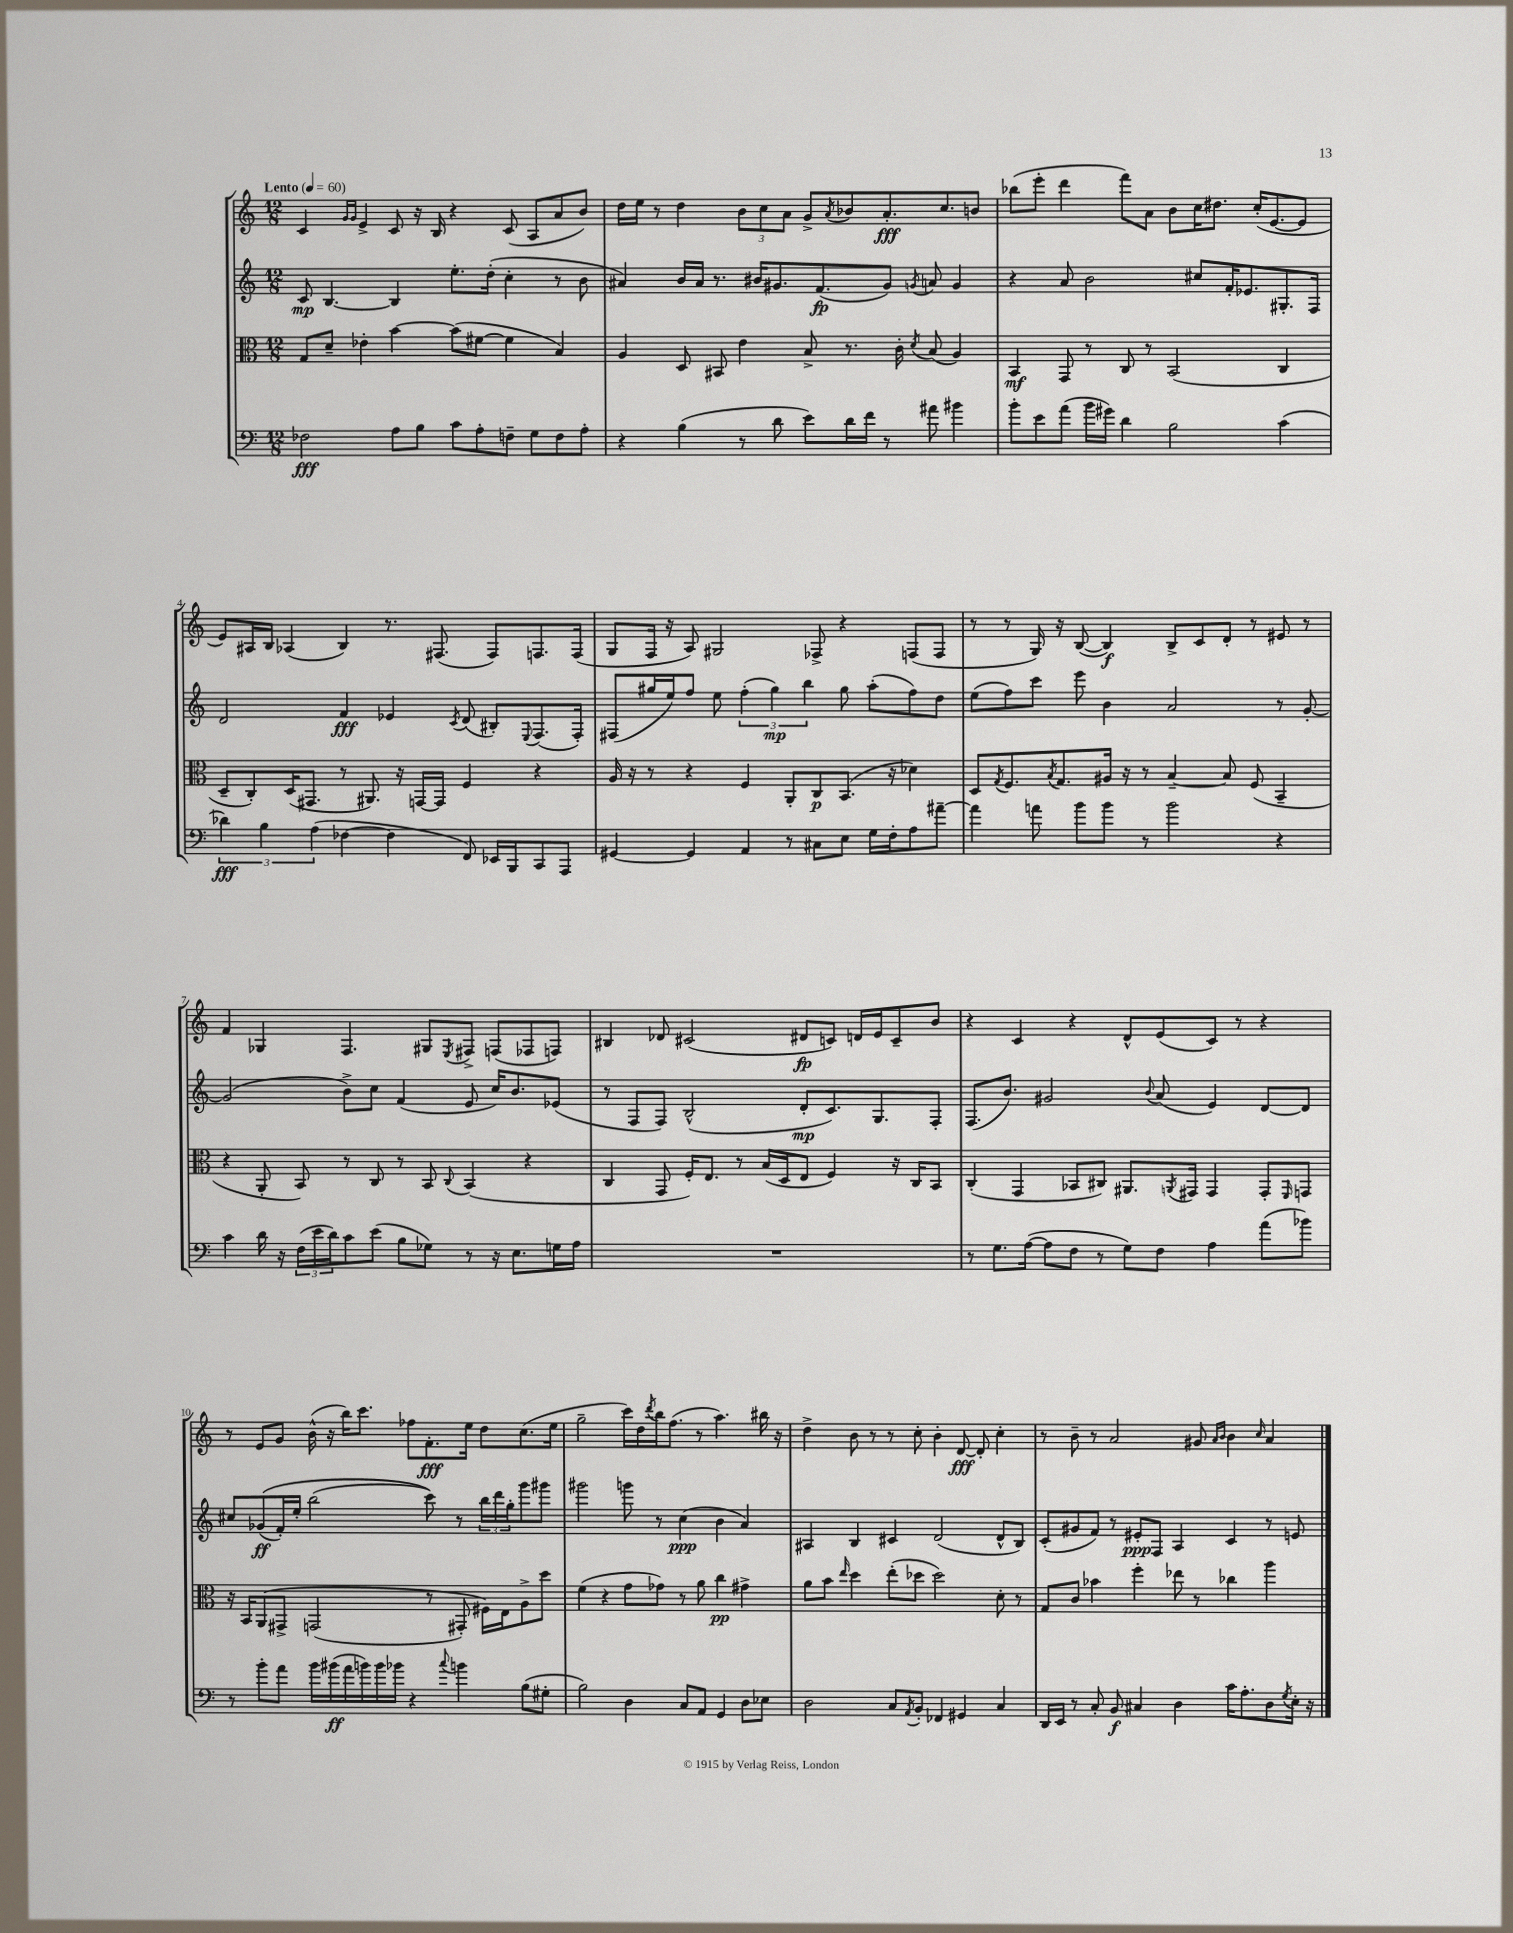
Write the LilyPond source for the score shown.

<<
\new StaffGroup <<
\new Staff = "s0" {
    \clef treble \key c \major \numericTimeSignature \time 12/8 \tempo "Lento" 4 = 60
    c'4 \grace { g'16 g'16 } e'4-> c'8 r16 b16 r4 c'8( a8 a'8 b'8) |
    d''16 e''16 r8 d''4 \tuplet 3/2 { b'8 c''8 a'8 } g'8-> \acciaccatura { a'8 } bes'8 a'8.-.\fff c''8. b'8 |
    bes''8( e'''8-. d'''4 f'''8) a'8 b'8 c''16 dis''8. c''16-.( e'8.~ e'8 |
    e'8) ais16 b16 aes4( b4) r8. fis8.( fis8) f8. f16( |
    g8 f16 r16 a8) gis2 fes8-> r4 f8( f8 |
    r8 r8 g16) r16 b8~( b4\f) b8-> c'8 d'8-. r8 eis'8 r8 |
    f'4 ges4 f4. gis8 \acciaccatura { e8 } fis8-> f8( fes8 f8) |
    bis4 des'8 cis'2( dis'8\fp c'8) d'16 e'16 c'8-- b'8 |
    r4 c'4 r4 d'8-^ e'8( c'8) r8 r4 |
    r8 e'8 g'8 b'16-^( r16 b''16) c'''8. fes''8 f'8.-.\fff e''16 d''8 c''8.( e''16 |
    g''2-- c'''16) d''16 \acciaccatura { d'''8 } b''16 f''8.( r8 a''4.) bis''16 r16 |
    d''4-> b'8 r8 r8 c''8-. b'4-. d'8~\fff d'8-. c''4-. |
    r8 b'8-- r8 a'2 gis'8 \grace { a'16 b'16 } b'4 \grace { c''16 } a'4 \bar "|." |
}
\new Staff = "s1" {
    \clef treble \key c \major \numericTimeSignature \time 12/8
    c'8\mp b4.~ b4 e''8.-. d''16-.( c''4-. r8 b'8 |
    ais'4) b'16 ais'16 r8. bis'16 gis'8. f'8.\fp( gis'8) \acciaccatura { g'8 } a'8 g'4 |
    r4 a'8 b'2 cis''8 f'16-. ees'8. gis8.-. f16 |
    d'2 f'4\fff ees'4 \acciaccatura { c'8 } d'8( bis8-.) \appoggiatura { e8 } f8.( f16-.) |
    fis8( gis''16 e''16) f''8 e''8 \tuplet 3/2 { f''4-.( gis''4\mp) b''4 } gis''8 a''8-.( f''8) d''8 |
    e''8( f''8) c'''8 e'''8 b'4 a'2 r8 g'8~-. |
    g'2( b'8->) c''8 f'4( e'8 c''16) b'8. ees'8( |
    r8 f8 f8) b2-^( d'8-.\mp c'8.) g8. f8-. |
    f8.( b'8.) gis'2 \appoggiatura { b'8 } a'8( e'4) d'8~ d'8 |
    cis''8 ges'8\ff(\( f'16-.) e''16-. b''2( c'''8)\) r8 \tuplet 3/2 { b''16 d'''16 g''16-. } g'''8 gis'''8 |
    gis'''2 g'''8 r8 c''4\ppp( b'4 a'4) |
    ais4 b4 cis'4 d'2( d'8-^ b8) |
    c'8-.( gis'8 f'8) r8 eis'8-.\ppp f8 a4 c'4 r8 e'8 \bar "|." |
}
\new Staff = "s2" {
    \clef alto \key c \major \numericTimeSignature \time 12/8
    g8 d'8-- ees'4-. b'4~ b'8( fis'8~ fis'4 b4) |
    a4 d8 bis,8 e'4 b8-> r8. c'16-. \acciaccatura { d'8 } b8( a4) |
    b,4\mf g,8 r8 c8 r8 b,2( c4 |
    d8-- c8-.) d16( gis,8. r8 ais,8.) r16 g,16~ g,16 f4 r4 |
    a16 r16 r8 r4 f4 a,8-. c8\p b,8.( r16 des'4) |
    d8 \acciaccatura { g8 } f8. \acciaccatura { b8 } g8. ais16 r16 r8 b4~-- b8 f8( b,4-- |
    r4 a,8-. b,8) r8 c8 r8 b,8 \appoggiatura { c8 } b,4( r4 |
    c4 g,8 f16-.) e8. r8 b16( d16 e8 f4) r16 c16 b,8 |
    c4-.( g,4 bes,8 cis8) ais,8. \acciaccatura { a,8 } gis,16 gis,4 gis,8-. \grace { f,16 } g,8 |
    r16 b,16 a,8\( gis,8-> g,2( r8 gis,8-.) fis16\) e16 a8-> d''8 |
    f'4( r4 g'8 ges'8) r8 a'8 c''4\pp gis'4-> |
    a'8 b'8 \grace { e''16 } d''4 e''8-.( des''8 des''2) d'8-. r8 |
    g8 c'8 bes'4 f''4-. ees''8 r8 ces''4 a''4 \bar "|." |
}
\new Staff = "s3" {
    \clef bass \key c \major \numericTimeSignature \time 12/8
    fes2\fff a8 b8 c'8 a8-. f8-- g8 f8 a8-. |
    r4 b4( r8 d'8 e'8) d'16 f'16 r8 ais'8 bis'4 |
    b'8-. e'8 a'8( b'16 gis'16) d'4 b2 c'4( |
    \tuplet 3/2 { des'4\fff) b4 a4( } fes4~ fes4 f,8) ees,16 b,,16 c,8 a,,8 |
    gis,4~ gis,4 a,4 r8 cis8 e8 g16 f16-. a8 ais'8~-- |
    ais'4 a'8 b'8 b'8 r8 b'2 r4 |
    c'4 d'16 r16 \tuplet 3/2 { f16( e'16 d'16) } c'8 e'8( b8 ges8) r8 r16 e8. g16 a16 |
    R1. |
    r8 g8. a16~( a8 f8 r8 g8) f8 a4 a'8( bes'8) |
    r8 b'8-. a'8 b'16 bis'16\ff( a'16 b'16) b'16 bes'16 r4 \appoggiatura { c''8 } b'4 b8( gis8-. |
    b2) d4 c8 a,8 g,4 d8 ees8 |
    d2 c8 \acciaccatura { a,8 } b,8-. fes,4 gis,4 c4 |
    d,16 e,16 r8 c8-. b,8\f cis4 d4 c'16 a8.-. d8 \acciaccatura { g8 } e16-. r16 \bar "|." |
}
>>
>>
